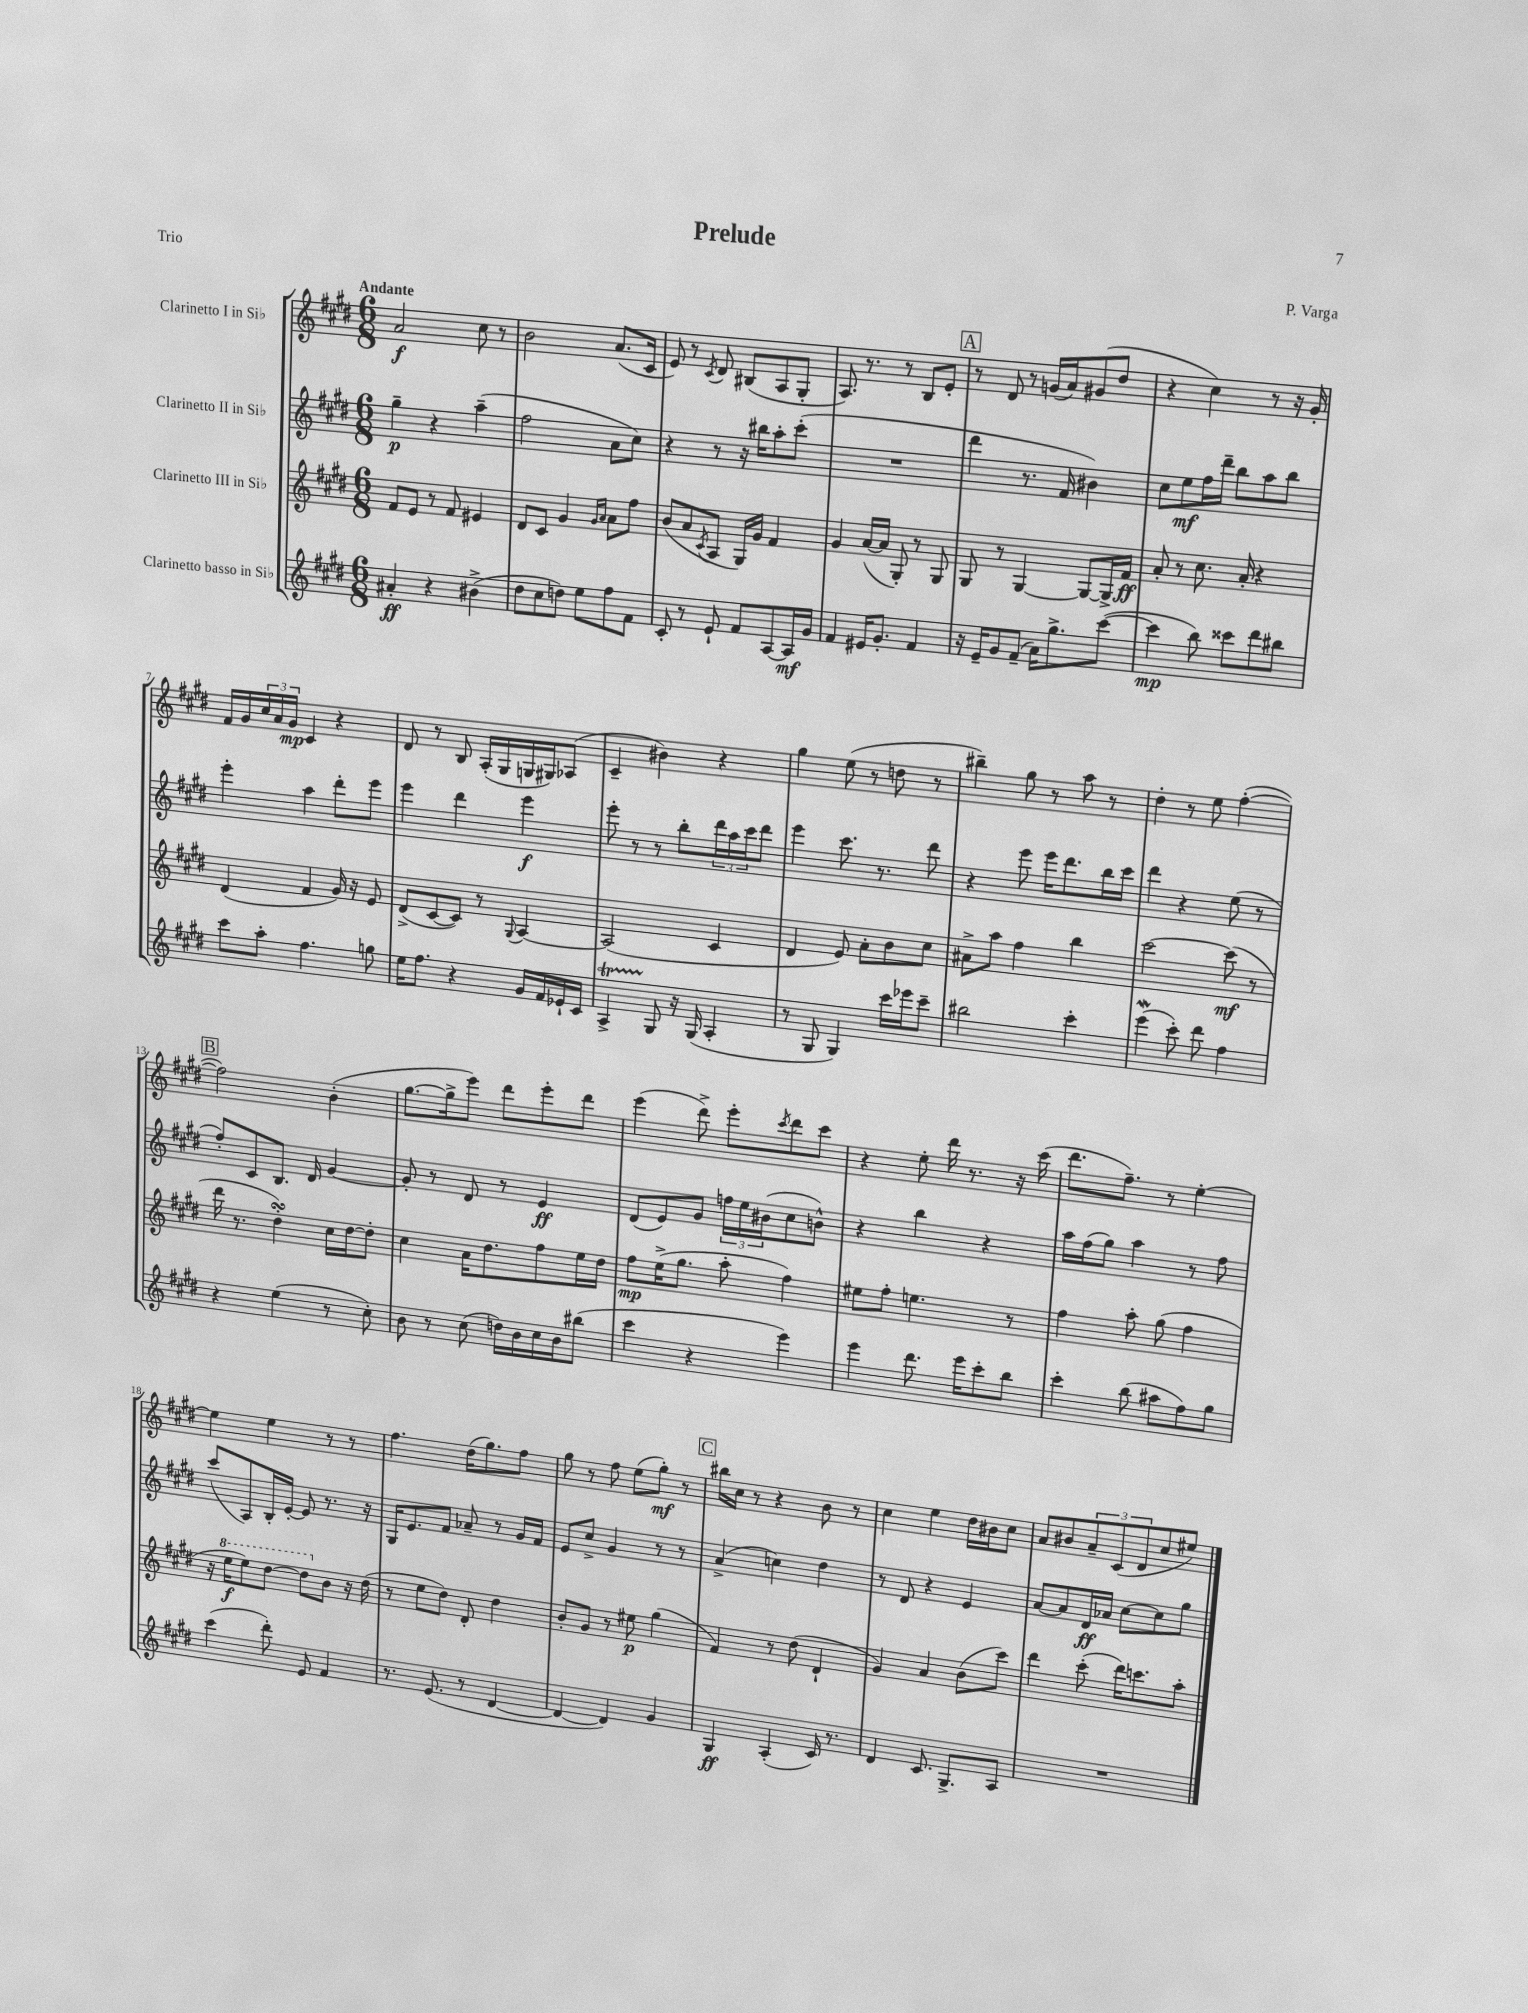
\header { title = "Prelude" composer = "P. Varga" piece = "Trio" }
<<
\new StaffGroup <<
\new Staff = "s0" \with { instrumentName = "Clarinetto I in Sib" } {
    \clef treble \key e \major \numericTimeSignature \time 6/8 \tempo "Andante"
    a'2\f cis''8 r8 |
    b'2 a'8.( cis'16 |
    e'8) r8 \acciaccatura { cis'8 } dis'8 bis8( a8 gis8-. |
    a8.) r8. r8 b8 e'8-. |
    \mark \markup { \box "A" } r8 dis'8 r8 g'16( a'16) gis'8( dis''8 |
    r4 cis''4) r8 r16 gis'16-. |
    fis'16 gis'16 \tuplet 3/2 { cis''16 a'16 gis'16\mp } cis'4 r4 |
    dis'8 r8 b8 a16-.( gis16 g16 gis16) aes8( |
    cis'4-- bis'4) r4 |
    gis''4 e''8( r8 d''8 r8 |
    bis''4--) gis''8 r8 a''8 r8 |
    dis''4-. r8 e''8 fis''4~-.( |
    \mark \markup { \box "B" } fis''2) b'4-.( |
    gis''8.~ gis''16-> e'''8) dis'''8 e'''8-. dis'''8 |
    e'''4( dis'''8->) e'''8-. \acciaccatura { cis'''8 } dis'''8 cis'''8 |
    r4 e''8-. dis'''16 r8. r16 cis'''16( |
    dis'''8. fis''8.--) r8 e''4~-. |
    e''4 e''4 r8 r8 |
    fis''4. dis''16( gis''8.) fis''8 |
    gis''8 r8 fis''8 e''8( gis''8-.\mf) r8 |
    \mark \markup { \box "C" } bis''16 cis''16 r8 r4 b'8 r8 |
    cis''4 e''4 dis''16 bis'16 cis''8 |
    a'8 bis'8 \tuplet 3/2 { a'8-- cis'8( dis'8 } cis''8 eis''8) \bar "|." |
}
\new Staff = "s1" \with { instrumentName = "Clarinetto II in Sib" } {
    \clef treble \key e \major \numericTimeSignature \time 6/8
    gis''4--\p r4 a''4--( |
    fis''2 a'8 cis''8) |
    r4 r8 r16 bis''16 a''8-. cis'''8-.( |
    R2. |
    \mark \markup { \box "A" } dis'''4 r8. fis'16 bis'4) |
    cis''8 e''8\mf fis''16 dis'''16-- b''8 a''8 b''8 |
    e'''4-. a''4 dis'''8-. e'''8 |
    e'''4 dis'''4 e'''4\f |
    e'''8-. r8 r8 b''8-. \tuplet 3/2 { dis'''16 a''16 cis'''16 } dis'''8 |
    e'''4 cis'''8. r8. dis'''8 |
    r4 e'''8 e'''16 dis'''8. b''16 cis'''16 |
    dis'''4 r4 e''8( r8 |
    \mark \markup { \box "B" } fis''8-.) cis'8 b8. dis'16 gis'4~ |
    gis'8-. r8 dis'8 r8 e'4\ff |
    dis'8( e'8) gis'8 \tuplet 3/2 { f''16 e''16 bis'16( } cis''8 b'8-^) |
    r4 b''4 r4 |
    a''16 fis''16( gis''8) a''4 r8 fis''8 |
    cis'''8( a8) b16-. e'16~-. e'8 r8. r16 |
    gis16 e'8. fis'8 aes'8-- r8 gis'16 fis'16 |
    e'8 cis''8-> gis'4 r8 r8 |
    \mark \markup { \box "C" } a'4->( c''4) dis''4 |
    r8 dis'8 r4 e'4 |
    a'8~ a'8 dis'16\ff aes'16 cis''8~ cis''8 gis''8 \bar "|." |
}
\new Staff = "s2" \with { instrumentName = "Clarinetto III in Sib" } {
    \clef treble \key e \major \numericTimeSignature \time 6/8
    fis'8 e'8 r8 fis'8 eis'4 |
    dis'8 cis'8 gis'4 \grace { gis'16 a'16 } a'8 fis''8 |
    b'8( a'8 \acciaccatura { cis'8 } a8 gis16) gis'16 fis'4 |
    gis'4 a'16~( a'16 gis8-.) r8 gis8 |
    \mark \markup { \box "A" } gis8 r8 gis4~ gis8~ gis16-> fis'16\ff |
    a'8-. r8 cis''8. a'16-. r4 |
    dis'4( fis'4 gis'16) r16 e'8 |
    dis'8->( cis'8~ cis'8) r8 \appoggiatura { gis8 } a4~ |
    a2( cis'4 |
    dis'4 e'8) a'8-. b'8 cis''8 |
    ais'8-> a''8 fis''4 b''4 |
    cis'''2~ cis'''8\mf( r8 |
    \mark \markup { \box "B" } dis'''16 r8. dis''4-.\turn) cis''16 dis''16~ dis''8-. |
    cis''4 a'16 dis''8. fis''8 e''16 dis''16 |
    fis''8\mp e''16->( gis''8. a''8-. fis''4) |
    eis''8 fis''8-. e''4. r8 |
    fis''4 a''8-. gis''8( fis''4 |
    r16 \ottava #1 e'''16\f e'''8) dis'''8~ dis'''8 \ottava #0 b'8 r16 dis''16( |
    r8 e''8 dis''8) dis'8-. dis''4 |
    b'8-. gis'8 r8 eis''8\p gis''4( |
    \mark \markup { \box "C" } fis'4) r8 dis''8( dis'4-! |
    gis'4) a'4 b'8( cis'''8) |
    dis'''4 cis'''8-.( dis'''16) c'''8. a''8-. \bar "|." |
}
\new Staff = "s3" \with { instrumentName = "Clarinetto basso in Sib" } {
    \clef treble \key e \major \numericTimeSignature \time 6/8
    ais'4-.\ff r4 bis'4->( |
    dis''8 cis''8 d''8) e''8 fis''8 fis'8 |
    cis'8-. r8 e'8-! fis'8 a8~ a16\mf gis'16 |
    fis'4 eis'16 gis'8.-. fis'4 |
    \mark \markup { \box "A" } r16 e'16-- gis'8 fis'8--( a'16) gis''8.-> cis'''8~( |
    cis'''4\mp b''8) cisis'''8 dis'''8 bis''8 |
    cis'''8 a''8-. fis''4. g''8 |
    e''16 fis''8. r4 gis'16 fis'16 ees'16-! cis'16 |
    a4->\startTrillSpan gis8\stopTrillSpan r16 gis16( a4-. |
    r8 gis8 gis4) cis'''16 ees'''16 cis'''8-- |
    bis''2 cis'''4-. |
    e'''4\mordent( cis'''8-.) dis'''8 fis''4 |
    \mark \markup { \box "B" } r4 e''4( r8 cis''8-.) |
    b'8 r8 cis''8( d''16) b'16 cis''16 b'16 bis''8( |
    cis'''4 r4 e'''4) |
    e'''4 dis'''8. e'''16 cis'''8-. b''8 |
    cis'''4-. b''8( ais''8 fis''8) gis''8 |
    cis'''4( dis'''8-.) e'8 fis'4 |
    r8. e'8.( r8 dis'4~ |
    dis'4~ dis'4) gis'4 |
    \mark \markup { \box "C" } gis4\ff a4-.( cis'16) r8. |
    dis'4 cis'8. gis8.-> a8 |
    R2. \bar "|." |
}
>>
>>
